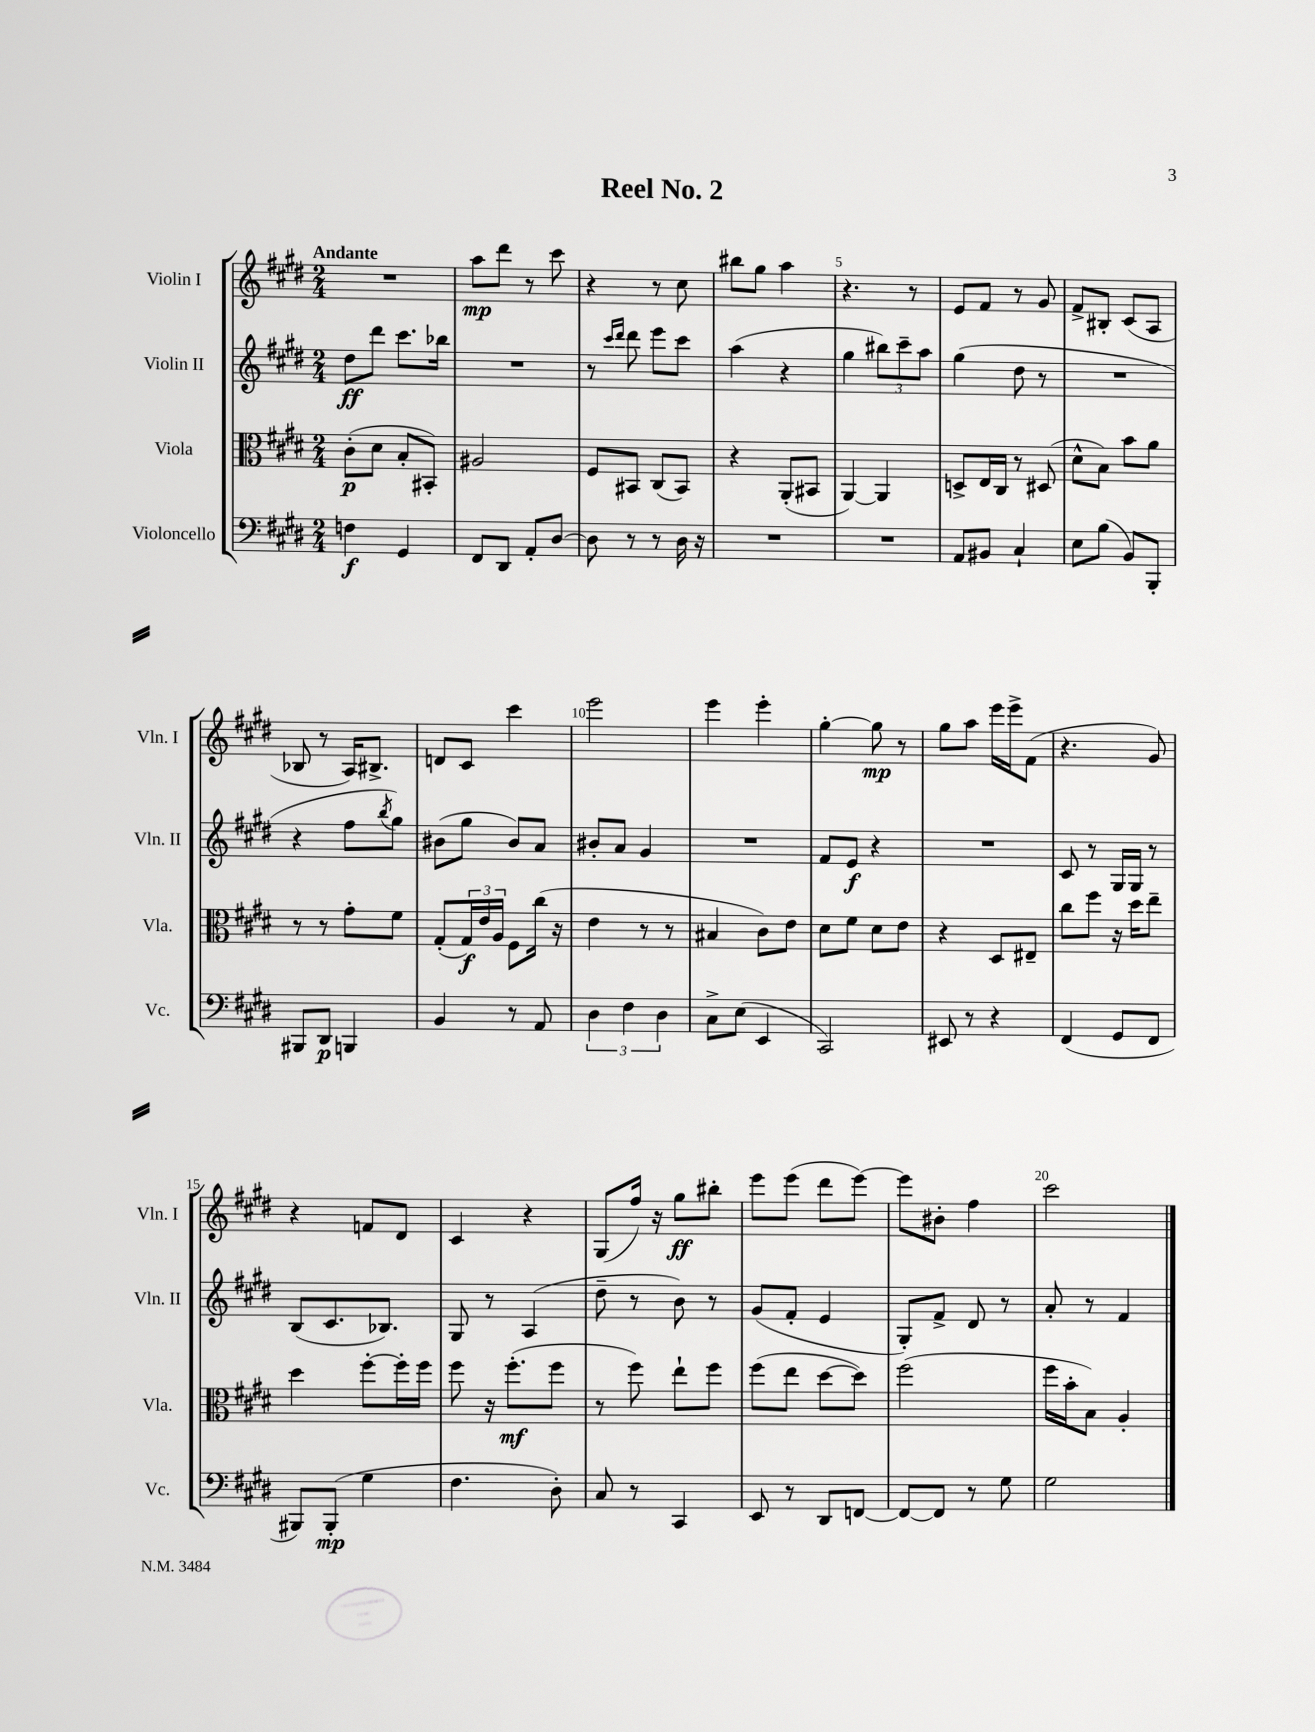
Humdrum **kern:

**kern	**dynam	**kern	**dynam	**kern	**dynam	**kern	**dynam
*part4	*part4	*part3	*part3	*part2	*part2	*part1	*part1
*staff4	*staff4	*staff3	*staff3	*staff2	*staff2	*staff1	*staff1
*I"Violoncello	*	*I"Viola	*	*I"Violin II	*	*I"Violin I	*
*I'Vc.	*	*I'Vla.	*	*I'Vln. II	*	*I'Vln. I	*
*clefF4	*	*clefC3	*	*clefG2	*	*clefG2	*
*k[f#c#g#d#]	*	*k[f#c#g#d#]	*	*k[f#c#g#d#]	*	*k[f#c#g#d#]	*
*M2/4	*	*M2/4	*	*M2/4	*	*M2/4	*
=1	=1	=1	=1	=1	=1	=1	=1
!	!	!	!	!	!	!LO:TX:a:B:t=Andante	!
4Fn\	f	(8c#'\L	p	8dd#\L	ff	2r	.
.	.	8d#\J	.	8ddd#\J	.	.	.
4GG#/	.	8B'/L	.	8.ccc#\L	.	.	.
.	.	8BB#X'/J)	.	.	.	.	.
.	.	.	.	16bb-X\Jk	.	.	.
=2	=2	=2	=2	=2	=2	=2	=2
8FF#/L	.	2A#X/	.	2r	.	8aa\L	mp
8DD#/J	.	.	.	.	.	8ddd#\J	.
8AA'/L	.	.	.	.	.	8r	.
[8D#/J	.	.	.	.	.	8ccc#\	.
=3	=3	=3	=3	=3	=3	=3	=3
8D#\]	.	8F#/L	.	8r	.	4r	.
.	.	.	.	16qqccc#/LL	.	.	.
.	.	.	.	16qqddd#/JJ	.	.	.
8r	.	8BB#X/J	.	8ddd#\	.	.	.
8r	.	(8C#/L	.	8eee\L	.	8r	.
16D#\	.	8BB#/J)	.	8ccc#\J	.	8cc#\	.
16r	.	.	.	.	.	.	.
=4	=4	=4	=4	=4	=4	=4	=4
2r	.	4r	.	(4aa\	.	8bb#X\L	.
.	.	.	.	.	.	8gg#\J	.
.	.	(8AA'/L	.	4r	.	4aa\	.
.	.	8BB#X/J	.	.	.	.	.
=5	=5	=5	=5	=5	=5	=5	=5
2r	.	[4AA/)	.	4gg#\	.	4.r	.
.	.	4AA/]	.	12bb#X\L)	.	.	.
.	.	.	.	12ccc#~\	.	.	.
.	.	.	.	.	.	8r	.
.	.	.	.	12aa\J	.	.	.
=6	=6	=6	=6	=6	=6	=6	=6
8AA/L	.	8Dn^/L	.	(4gg#\	.	8e/L	.
8BB#X/J	.	16E/L	.	.	.	8f#/J	.
.	.	16C#/JJ	.	.	.	.	.
4C#`/	.	8r	.	8dd#\	.	8r	.
.	.	(8D#X/	.	8r	.	8g#/	.
=7	=7	=7	=7	=7	=7	=7	=7
8E\L	.	8d#^^\L	.	2r	.	8f#^/L	.
(8B\J	.	8B\J)	.	.	.	8B#X'/J	.
8BB/L)	.	8b\L	.	.	.	(8c#/L	.
8BBB'/J	.	8a\J	.	.	.	8A/J	.
!!LO:LB:g=z
=8	=8	=8	=8	=8	=8	=8	=8
8BBB#X/L	.	8r	.	4r	.	8B-X/	.
8DD#/J	p	8r	.	.	.	8r	.
4BBBn/	.	8g#'\L	.	8ff#\L	.	16A/KL)	.
.	.	.	.	.	.	8.B#X^/J	.
.	.	.	.	8qbb/	.	.	.
.	.	8f#\J	.	8gg#\J)	.	.	.
=9	=9	=9	=9	=9	=9	=9	=9
4BB/	.	(8G#'/L	.	(8b#X\L	.	8dn/L	.
.	.	24G#/L)	f	8gg#\J	.	8c#/J	.
.	.	24e/	.	.	.	.	.
.	.	24A/JJ	.	.	.	.	.
8r	.	8F#\L	.	8b#/L)	.	4ccc#\	.
8AA/	.	(16cc#\Jk	.	8a/J	.	.	.
.	.	16r	.	.	.	.	.
=10	=10	=10	=10	=10	=10	=10	=10
6D#\	.	4e\	.	8b#X'/L	.	2eee\	.
.	.	.	.	8a/J	.	.	.
6F#\	.	.	.	.	.	.	.
.	.	8r	.	4g#/	.	.	.
6D#\	.	.	.	.	.	.	.
.	.	8r	.	.	.	.	.
=11	=11	=11	=11	=11	=11	=11	=11
8C#^\L	.	4B#X/	.	2r	.	4eee\	.
(8E\J	.	.	.	.	.	.	.
4EE/	.	8c#\L)	.	.	.	4eee'\	.
.	.	8e\J	.	.	.	.	.
=12	=12	=12	=12	=12	=12	=12	=12
2CC#/)	.	8d#\L	.	8f#/L	.	[4gg#'\	.
.	.	8f#\J	.	8e/J	f	.	.
.	.	8d#\L	.	4r	.	8gg#\]	mp
.	.	8e\J	.	.	.	8r	.
=13	=13	=13	=13	=13	=13	=13	=13
8EE#X/	.	4r	.	2r	.	8gg#\L	.
8r	.	.	.	.	.	8aa\J	.
4r	.	8D#/L	.	.	.	16eee\LL	.
.	.	.	.	.	.	16eee^\J	.
.	.	8E#X~/J	.	.	.	(8f#\J	.
=14	=14	=14	=14	=14	=14	=14	=14
(4FF#/	.	8cc#\L	.	8c#/	.	4.r	.
.	.	8ff#\J	.	8r	.	.	.
8GG#/L	.	16r	.	16G#/LL	.	.	.
.	.	16dd#\KL	.	16G#/JJ	.	.	.
8FF#/J	.	8ee~\J	.	8r	.	8g#/)	.
!!LO:LB:g=z
=15	=15	=15	=15	=15	=15	=15	=15
8BBB#X/L)	.	4dd#\	.	(8B/L	.	4r	.
(8BBB#'/J	mp	.	.	8.c#/	.	.	.
4G#\	.	[8ff#'\L	.	.	.	8fn/L	.
.	.	.	.	8.B-X/J)	.	.	.
.	.	16ff#'\L]	.	.	.	8d#/J	.
.	.	16ff#\JJ	.	.	.	.	.
=16	=16	=16	=16	=16	=16	=16	=16
4.F#\	.	8ff#\	.	8G#/	.	4c#/	.
.	.	16r	.	8r	.	.	.
.	.	(8.ff#'\L	mf	.	.	.	.
.	.	.	.	(4A/	.	4r	.
8D#'\)	.	8ff#\J	.	.	.	.	.
=17	=17	=17	=17	=17	=17	=17	=17
8C#/	.	8r	.	8dd#~\	.	(8G#/L	.
8r	.	8ff#\)	.	8r	.	16ff#/Jk)	.
.	.	.	.	.	.	16r	.
4CC#/	.	8ee`\L	.	8b\)	.	8gg#\L	ff
.	.	8ff#\J	.	8r	.	8bb#X'\J	.
=18	=18	=18	=18	=18	=18	=18	=18
8EE/	.	(8ff#\L	.	(8g#/L	.	8eee\L	.
8r	.	8ee\J	.	8f#'/J	.	(8eee\J	.
8DD#/L	.	[8dd#\L	.	4e/	.	8ddd#\L	.
[8FFn/J	.	8dd#\J])	.	.	.	[8eee\J)	.
=19	=19	=19	=19	=19	=19	=19	=19
8FF/L_	.	(2ff#\	.	8G#'/L)	.	8eee\L]	.
8FF/J]	.	.	.	8f#^/J	.	8b#X'\J	.
8r	.	.	.	8d#/	.	4ff#\	.
8G#\	.	.	.	8r	.	.	.
=20	=20	=20	=20	=20	=20	=20	=20
2G#\	.	16ff#\LL	.	8a'/	.	2ccc#\	.
.	.	16b'\J	.	.	.	.	.
.	.	8B\J)	.	8r	.	.	.
.	.	4A'/	.	4f#/	.	.	.
==	==	==	==	==	==	==	==
*-	*-	*-	*-	*-	*-	*-	*-
